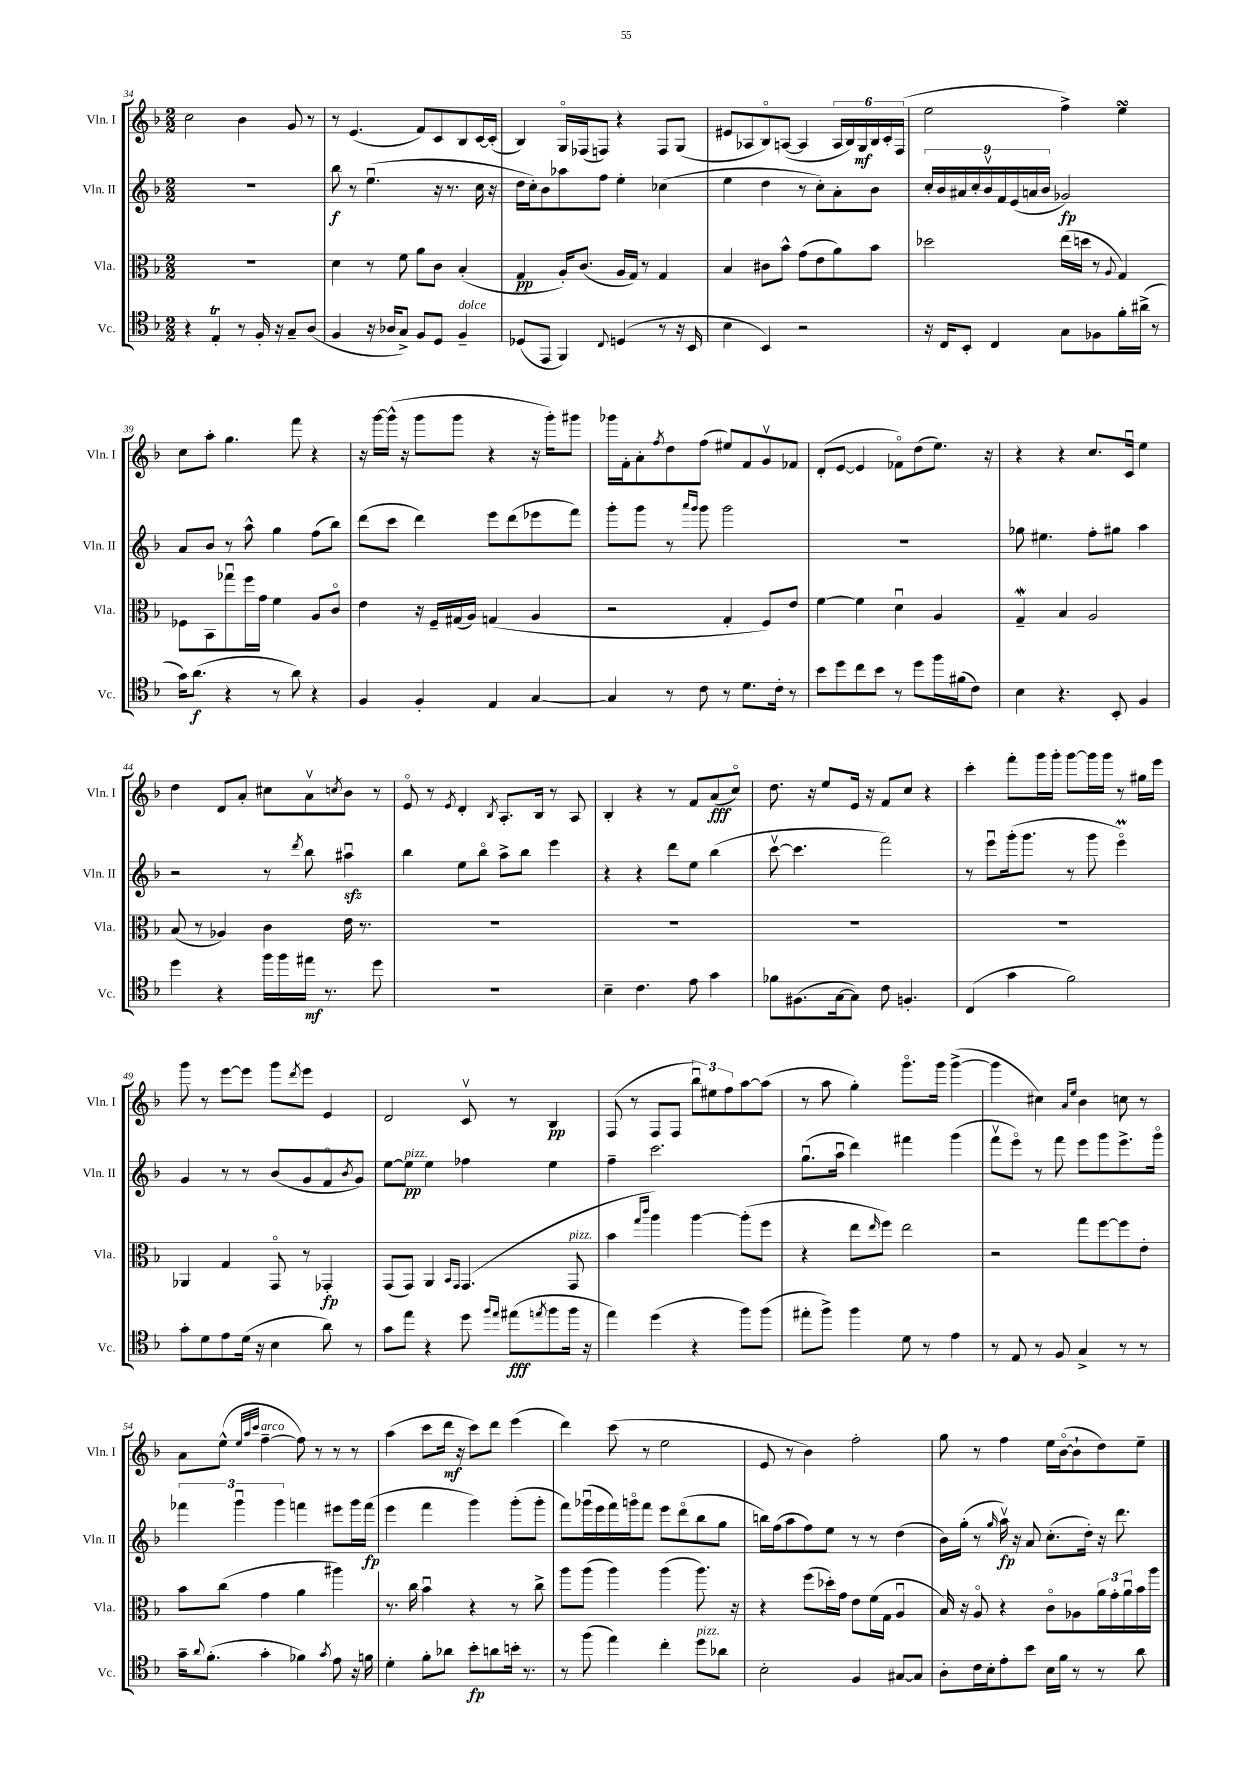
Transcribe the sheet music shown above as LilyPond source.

<<
\new StaffGroup <<
\new Staff = "s0" \with { instrumentName = "Vln. I" shortInstrumentName = "Vln. I" } {
    \clef treble \key f \major \numericTimeSignature \time 2/2
    c''2 bes'4 g'8 r8 |
    r8 e'4.( f'8) c'8 bes8 c'16~ c'16-.( |
    bes4) g16\flageolet fes16( f8) r4 f8 g8( |
    eis'8 aes8 bes8\flageolet) a8~( a4 \tuplet 6/4 { a16 bes16) g16\mf bes16 c'16-. f16( } |
    e''2 f''4->) e''4\turn |
    c''8 a''8-. g''4. f'''8 r4 |
    r16 g'''16~ g'''16-^( r16 g'''8 g'''8 r4 r16 g'''16-.) gis'''8 |
    ges'''16 f'16-. a'8-. \acciaccatura { f''8 } d''8 f''8( eis''8) f'8 g'8\upbow fes'8 |
    d'8-.( e'8~ e'4 fes'8\flageolet) d''8( e''8.) r16 |
    r4 r4 c''8. c'16\downbow e''4 |
    d''4 d'8 a'8-. cis''8 a'8\upbow \acciaccatura { c''8 } bes'8 r8 |
    e'8\flageolet r8 \acciaccatura { e'8 } d'4-. \acciaccatura { bes8 } a8.-. bes16 r8 a8 |
    bes4-. r4 r8 f'8 a'8\fff( c''8\flageolet) |
    d''8. r16 e''8 e'16 r16 f'8 c''8 r4 |
    c'''4-. f'''8-. g'''16 g'''16-. g'''8~ g'''16 g'''16 r8 gis''16 e'''16 |
    g'''8 r8 e'''8~ e'''8 g'''8 \acciaccatura { d'''8 } e'''8 e'4 |
    d'2 c'8\upbow r8 bes4\pp |
    f8( r8 f8 f8 \tuplet 3/2 { bes''8\downbow) eis''8 f''8 } a''8~ a''8( |
    r8 a''8 g''4-.) g'''8.\flageolet g'''16 g'''4~->( |
    g'''4 cis''4) \grace { a'16 e''16 } bes'4 c''8 r8 |
    a'8 e''8-^( \grace { e''32 a''32 c'''32 } f''4~--^\markup { \italic "arco" } f''8) r8 r8 r8 |
    a''4( c'''8 d'''16\mf r16 c'''8) d'''8 e'''4( |
    d'''4) c'''8( r8 e''2 |
    e'8 r8 bes'4) f''2-. |
    g''8 r8 f''4 e''16 bes'16~\flageolet( bes'8-! d''8) e''8-- \bar "|." |
}
\new Staff = "s1" \with { instrumentName = "Vln. II" shortInstrumentName = "Vln. II" } {
    \clef treble \key f \major \numericTimeSignature \time 2/2
    R1 |
    bes''8\f r8 e''4.\downbow( r16 r8. c''16 r16 |
    d''16 c''16-.) bes'8 aes''8 f''8 e''4-. ces''4( |
    e''4 d''4 r8 c''8-.) a'8-. bes'8 |
    \tuplet 9/8 { c''16-. bes'16 ais'16 c''16-. bes'16\upbow f'16 e'16( a'16 bes'16 } ges'2\fp) |
    a'8 bes'8 r8 a''8-^ g''4 f''8( bes''8) |
    d'''8( c'''8 d'''4) e'''8 d'''8( ees'''8 f'''8) |
    g'''8-. g'''8 r8 \grace { a'''16 g'''16 } g'''8 g'''2 |
    R1 |
    ges''8 eis''4. f''8-. gis''8 a''4 |
    r2 r8 \acciaccatura { d'''8 } bes''8 ais''4\downbow\sfz |
    bes''4 e''8 bes''8\flageolet a''8-> bes''8 e'''4 |
    r4 r4 d'''8 e''8 bes''4( |
    c'''8~\upbow c'''4. f'''2) |
    r8 e'''8\downbow g'''16-.( g'''8. r8 g'''8 e'''4\flageolet\prall) |
    g'4 r8 r8 bes'8( g'8 f'8\flageolet \acciaccatura { bes'8 } g'8) |
    e''8~ e''8\pp^\markup { \italic "pizz." } e''4 fes''4 e''4 |
    f''4-- c'''2. |
    g''8.\downbow( a''16\downbow d'''4) fis'''4 g'''4( |
    f'''8\upbow e'''8\flageolet) r8 f'''8 e'''8 g'''8 e'''8.-> g'''16\flageolet |
    \tuplet 3/2 { fes'''4 g'''4\downbow g'''4 } f'''4 eis'''8 g'''16 f'''16\fp( |
    e'''4 f'''4 g'''4) g'''8-.( g'''8-. |
    f'''8) ges'''16\downbow( e'''16 f'''16) g'''16\flageolet f'''8 e'''8 d'''8\flageolet( bes''8 g''8 |
    b''16) f''16( a''8 f''8) e''8 r8 r8 d''4( |
    bes'16) g''16-.( r8 \grace { g''16 } a''16\upbow\fp) r16 a'8 c''8.-.( d''16-.) r16 d'''8. \bar "|." |
}
\new Staff = "s2" \with { instrumentName = "Vla." shortInstrumentName = "Vla." } {
    \clef alto \key f \major \numericTimeSignature \time 2/2
    R1 |
    d'4 r8 f'8 a'8 c'8 bes4-.( |
    g4\pp a16-.) c'8.( a16 g16) r8 g4 |
    bes4 cis'8 bes'8-^ g'8( e'8 a'8) bes'8 |
    des''2 e''16( d''16 r8 \appoggiatura { a8 } g4) |
    fes8 bes,8 ges''8\downbow f''16 g'16 f'4 a8 c'8\flageolet |
    e'4 r16 f16-- gis16( a16) g4( a4 |
    r2 g4-. f8) e'8 |
    f'4~ f'4 d'4\downbow a4 |
    g4--\mordent bes4 a2 |
    bes8( r8 aes4) c'4 e'16 r8. |
    R1 |
    R1 |
    R1 |
    R1 |
    aes,4 g4 g,8\flageolet r8 ges,4-.\fp |
    g,8( g,8) a,4 \grace { bes,16 g,16 } g,4.( g,8^\markup { \italic "pizz." } |
    bes'4 \grace { g''16 c'''16 } a''4) a''4~ a''8-.( f''8 |
    r4 e''8 \grace { e''16 } f''8) e''2 |
    r2 g''8 f''8~ f''8 e'8-. |
    bes'8 c''8( g'4 a'4 ais''4) |
    r8. c''16 bes'4\downbow r4 r8 c''8-> |
    a''8 a''8( a''4) a''4( a''8.) r16 |
    r4 f''8( des''16-.) g'16 e'8 f'16( g16 a4\downbow |
    bes16) r16 a8\flageolet r4 c'8\flageolet aes8 \tuplet 3/2 { a'16 g'16-. a'16\downbow } bes'16 a''16 \bar "|." |
}
\new Staff = "s3" \with { instrumentName = "Vc." shortInstrumentName = "Vc." } {
    \clef tenor \key f \major \numericTimeSignature \time 2/2
    r4 e4-.\trill r8 f16-. r16 g8-- a8( |
    f4 r16 aes16 g8->) f8 d8 f4--^\markup { \italic "dolce" } |
    des8( e,8 f,4) \appoggiatura { c8 } d4( r8 r16 bes,16 |
    bes4 bes,4) r2 |
    r16 c16 bes,8-. c4 g8 fes8 f'16-. ais'16->( r8 |
    g'16) a'8.\f( r4 r8 a'8) r4 |
    f4 f4-. e4 g4~ |
    g4 r8 c'8 r8 d'8. c'16-. r8 |
    bes'8 d''8 c''8 bes'8 r8 d''8 f''16 fis'16( c'8) |
    bes4 r4. bes,8-. f4 |
    d''4 r4 f''16 f''16 eis''16\mf r8. d''8 |
    R1 |
    bes4-- c'4. e'8 g'4 |
    fes'8 fis8.( g16~ g8) c'8 f4.-. |
    c4( g'4 f'2) |
    g'8-. d'8 e'8 d'16( r16 bes4 a'8) r8 |
    g'8 e''8 r4 d''8 \grace { f''16 e''16 } eis''8\fff( \acciaccatura { e''8 } f''8 f''16 r16 |
    e''4) d''4( r4 f''8) f''8( |
    eis''8-. f''8->) f''4 d'8 r8 e'4 |
    r8 e8 r8 f8 g4-> r8 r8 |
    g'16-- \appoggiatura { a'8 } f'8.-.( g'4-. fes'4) \acciaccatura { g'8 } e'8 r16 f'16 |
    d'4-. f'8-. aes'8 bes'8-.\fp a'8 b'16-. r8. |
    r8 f''8( e''4) c''4-. d''8^\markup { \italic "pizz." } aes'8 |
    bes2-. f4 gis8~ gis8 |
    a8-. c'16 bes16-. e'8-. bes'8 bes16 f'16 r8 r8 a'8 \bar "|." |
}
>>
>>
\layout { \context { \Score currentBarNumber = #34 } }
